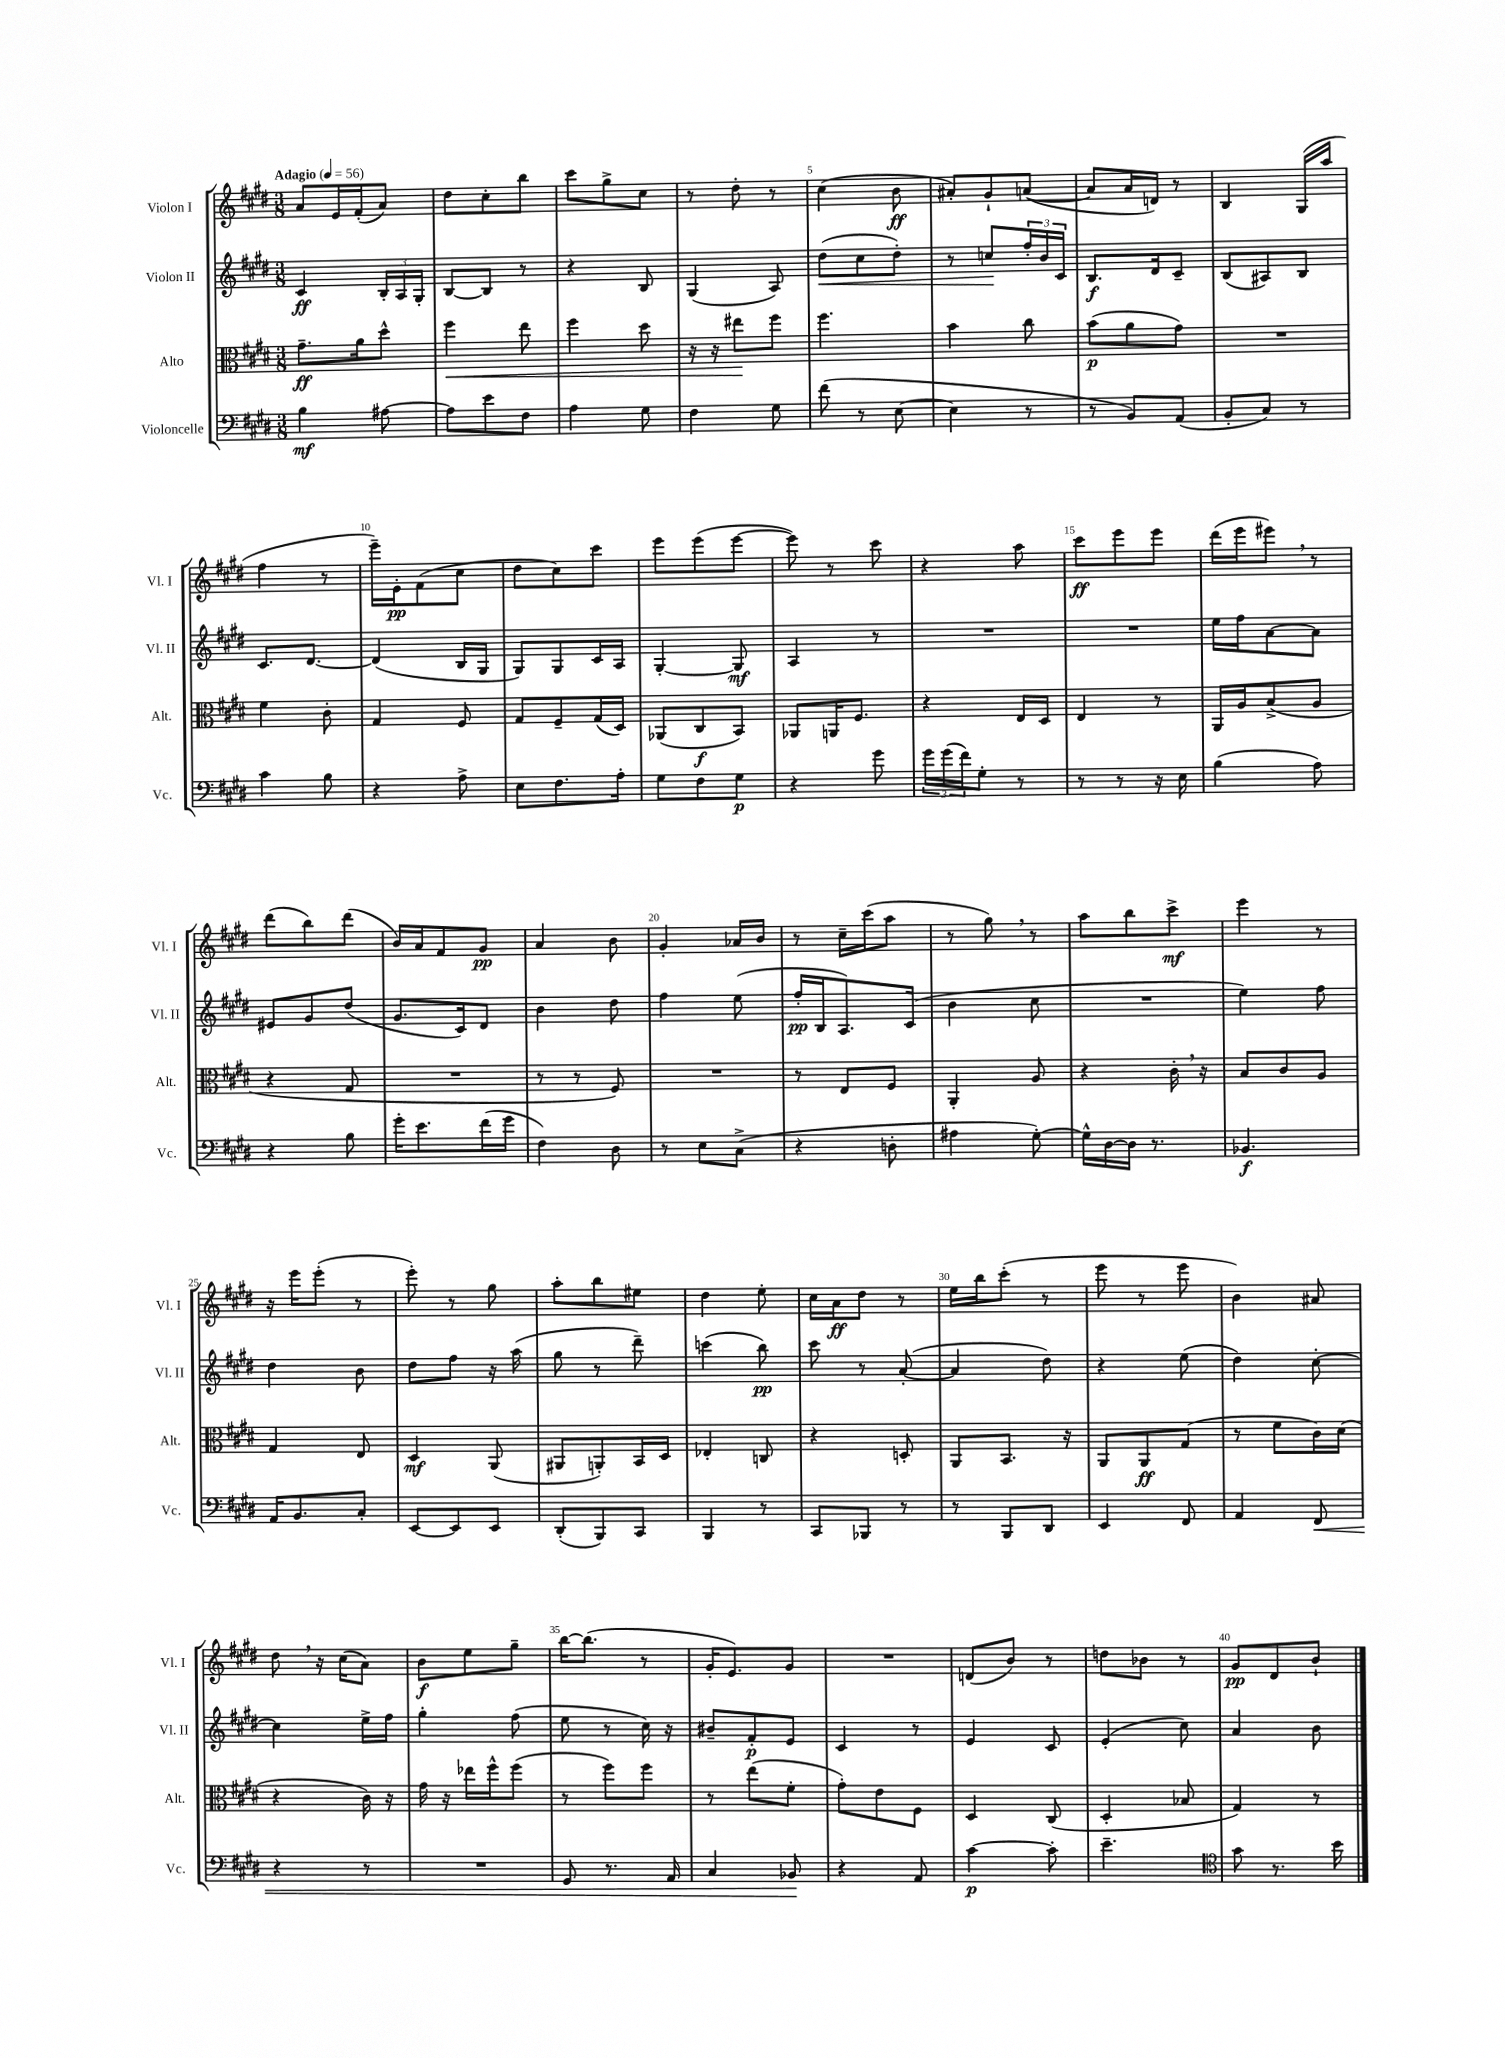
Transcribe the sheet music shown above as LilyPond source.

<<
\new StaffGroup <<
\new Staff = "s0" \with { instrumentName = "Violon I" shortInstrumentName = "Vl. I" } {
    \clef treble \key e \major \numericTimeSignature \time 3/8 \tempo "Adagio" 4 = 56
    a'8 e'16 fis'16-.( a'8) |
    dis''8 cis''8-. b''8 |
    cis'''8 gis''8-> cis''8 |
    r8 dis''8-. r8 |
    cis''4( b'8\ff |
    ais'8-.) gis'8-! a'8~( |
    a'8 a'16 d'16) r8 |
    b4 gis16( a''16 |
    fis''4 r8 |
    e'''16--) e'16-.\pp fis'8( cis''8 |
    dis''8 cis''8) cis'''8 |
    e'''8 e'''8( e'''8~ |
    e'''8) r8 cis'''8 |
    r4 a''8 |
    cis'''8\ff e'''8 e'''8 |
    dis'''16( e'''16 eis'''8) \breathe r8 |
    dis'''8( b''8) dis'''8( |
    b'16) a'16 fis'8 gis'8\pp |
    a'4 b'8 |
    gis'4-. aes'16 b'16 |
    r8 cis''16-- cis'''16( a''8 |
    r8 gis''8) \breathe r8 |
    a''8 b''8 cis'''8->\mf |
    e'''4 r8 |
    r16 e'''16 e'''8-.( r8 |
    e'''8-.) r8 gis''8 |
    a''8-. b''8 eis''8 |
    dis''4 e''8-. |
    cis''16 a'16\ff dis''8 r8 |
    e''16 b''16 cis'''8-.( r8 |
    e'''8 r8 e'''8 |
    b'4) ais'8 |
    dis''8 \breathe r16 cis''16( a'8) |
    b'8\f e''8 gis''8-- |
    b''16~ b''8.( r8 |
    gis'16-. e'8.) gis'8 |
    R4. |
    d'8( b'8) r8 |
    d''8 bes'8 r8 |
    gis'8\pp dis'8 b'8-! \bar "|." |
}
\new Staff = "s1" \with { instrumentName = "Violon II" shortInstrumentName = "Vl. II" } {
    \clef treble \key e \major \numericTimeSignature \time 3/8
    cis'4\ff \tuplet 3/2 { b16-. a16 gis16-. } |
    b8~ b8 r8 |
    r4 b8 |
    gis4( a8) |
    dis''8\<( cis''8 dis''8-.) |
    r8 c''8\! \tuplet 3/2 { fis''16-. b'16 cis'16 } |
    b8.\f dis'16 cis'8-- |
    b8( ais8) b8 |
    cis'8. dis'8.~ |
    dis'4( b16 gis16 |
    gis8) gis8 cis'16 a16 |
    gis4~-. gis8\mf |
    a4 r8 |
    R4. |
    R4. |
    e''16 fis''16 a'8~ a'8 |
    eis'8 gis'8 dis''8( |
    gis'8. cis'16) dis'8 |
    b'4 dis''8 |
    fis''4 e''8( |
    fis''16-.\pp b16 a8.) cis'16( |
    b'4 cis''8 |
    R4. |
    e''4) fis''8 |
    dis''4 b'8 |
    dis''8 fis''8 r16 a''16( |
    gis''8 r8 dis'''8--) |
    c'''4( b''8\pp) |
    cis'''8 r8 a'8~-.( |
    a'4 dis''8) |
    r4 e''8( |
    dis''4) cis''8~-. |
    cis''4 e''16-> fis''16 |
    gis''4-. fis''8( |
    e''8 r8 cis''16) r16 |
    bis'8-- fis'8-.\p e'8 |
    cis'4 r8 |
    e'4 cis'8 |
    e'4-.( cis''8) |
    a'4 b'8 \bar "|." |
}
\new Staff = "s2" \with { instrumentName = "Alto" shortInstrumentName = "Alt." } {
    \clef alto \key e \major \numericTimeSignature \time 3/8
    gis'8.--\ff a'16 dis''8-^ |
    fis''4\< e''8 |
    fis''4 dis''8 |
    r16 r16 eis''8\! fis''8 |
    fis''4. |
    b'4 cis''8 |
    b'8\p( a'8 gis'8) |
    R4. |
    fis'4 cis'8-. |
    gis4 fis8 |
    gis8 fis8-- gis16( dis16) |
    aes,8( cis8\f b,8) |
    aes,8 a,16 fis8. |
    r4 e16 dis16 |
    e4 r8 |
    a,16 a16 b8->( a8 |
    r4 gis8 |
    R4. |
    r8 r8 fis8) |
    R4. |
    r8 e8 fis8 |
    a,4-. a8 |
    r4 cis'16-. \breathe r16 |
    b8 cis'8 a8 |
    gis4 e8 |
    dis4\mf a,8( |
    ais,8 a,8-.) b,16 dis16 |
    ees4-. c8 |
    r4 d8-. |
    a,8 b,8. r16 |
    a,8 a,8\ff gis8( |
    r8 fis'8 cis'16) dis'16( |
    r4 cis'16) r16 |
    gis'16 r16 ees''16 fis''16-^ fis''8( |
    r8 fis''8) fis''8 |
    r8 e''8( fis'8-. |
    gis'8-.) e'8 fis8 |
    dis4 cis8( |
    dis4-. bes8 |
    gis4) r8 \bar "|." |
}
\new Staff = "s3" \with { instrumentName = "Violoncelle" shortInstrumentName = "Vc." } {
    \clef bass \key e \major \numericTimeSignature \time 3/8
    b4\mf ais8~ |
    ais8 e'8 fis8 |
    a4 gis8 |
    fis4 gis8 |
    fis'8( r8 e8~ |
    e4 r8 |
    r8 b,8) a,8( |
    b,8-. cis8) r8 |
    cis'4 b8 |
    r4 a8-> |
    e8 fis8. a16-. |
    gis8 fis8 gis8\p |
    r4 gis'8 |
    \tuplet 3/2 { gis'16 gis'16( fis'16) } gis8-. r8 |
    r8 r8 r16 e16 |
    b4( a8) |
    r4 b8 |
    gis'16-. e'8. fis'16( gis'16 |
    fis4) dis8 |
    r8 e8 cis8->( |
    r4 d8-. |
    ais4 gis8~-.) |
    gis16-^ dis16~ dis16 r8. |
    bes,4.\f |
    a,16 b,8. cis8-. |
    e,8~ e,8 e,8 |
    dis,8-.( b,,8) cis,8 |
    b,,4 r8 |
    cis,8 bes,,8 r8 |
    r8 b,,8 dis,8 |
    e,4 fis,8 |
    a,4 fis,8\< |
    r4 r8 |
    R4. |
    gis,8 r8. a,16 |
    cis4 bes,8\! |
    r4 a,8 |
    cis'4~\p cis'8-. |
    e'4.-- |
    \clef tenor gis'8 r8. b'16 \bar "|." |
}
>>
>>
\layout { \context { \Score \override BarNumber.break-visibility = ##(#f #t #t) barNumberVisibility = #(every-nth-bar-number-visible 5) } }
